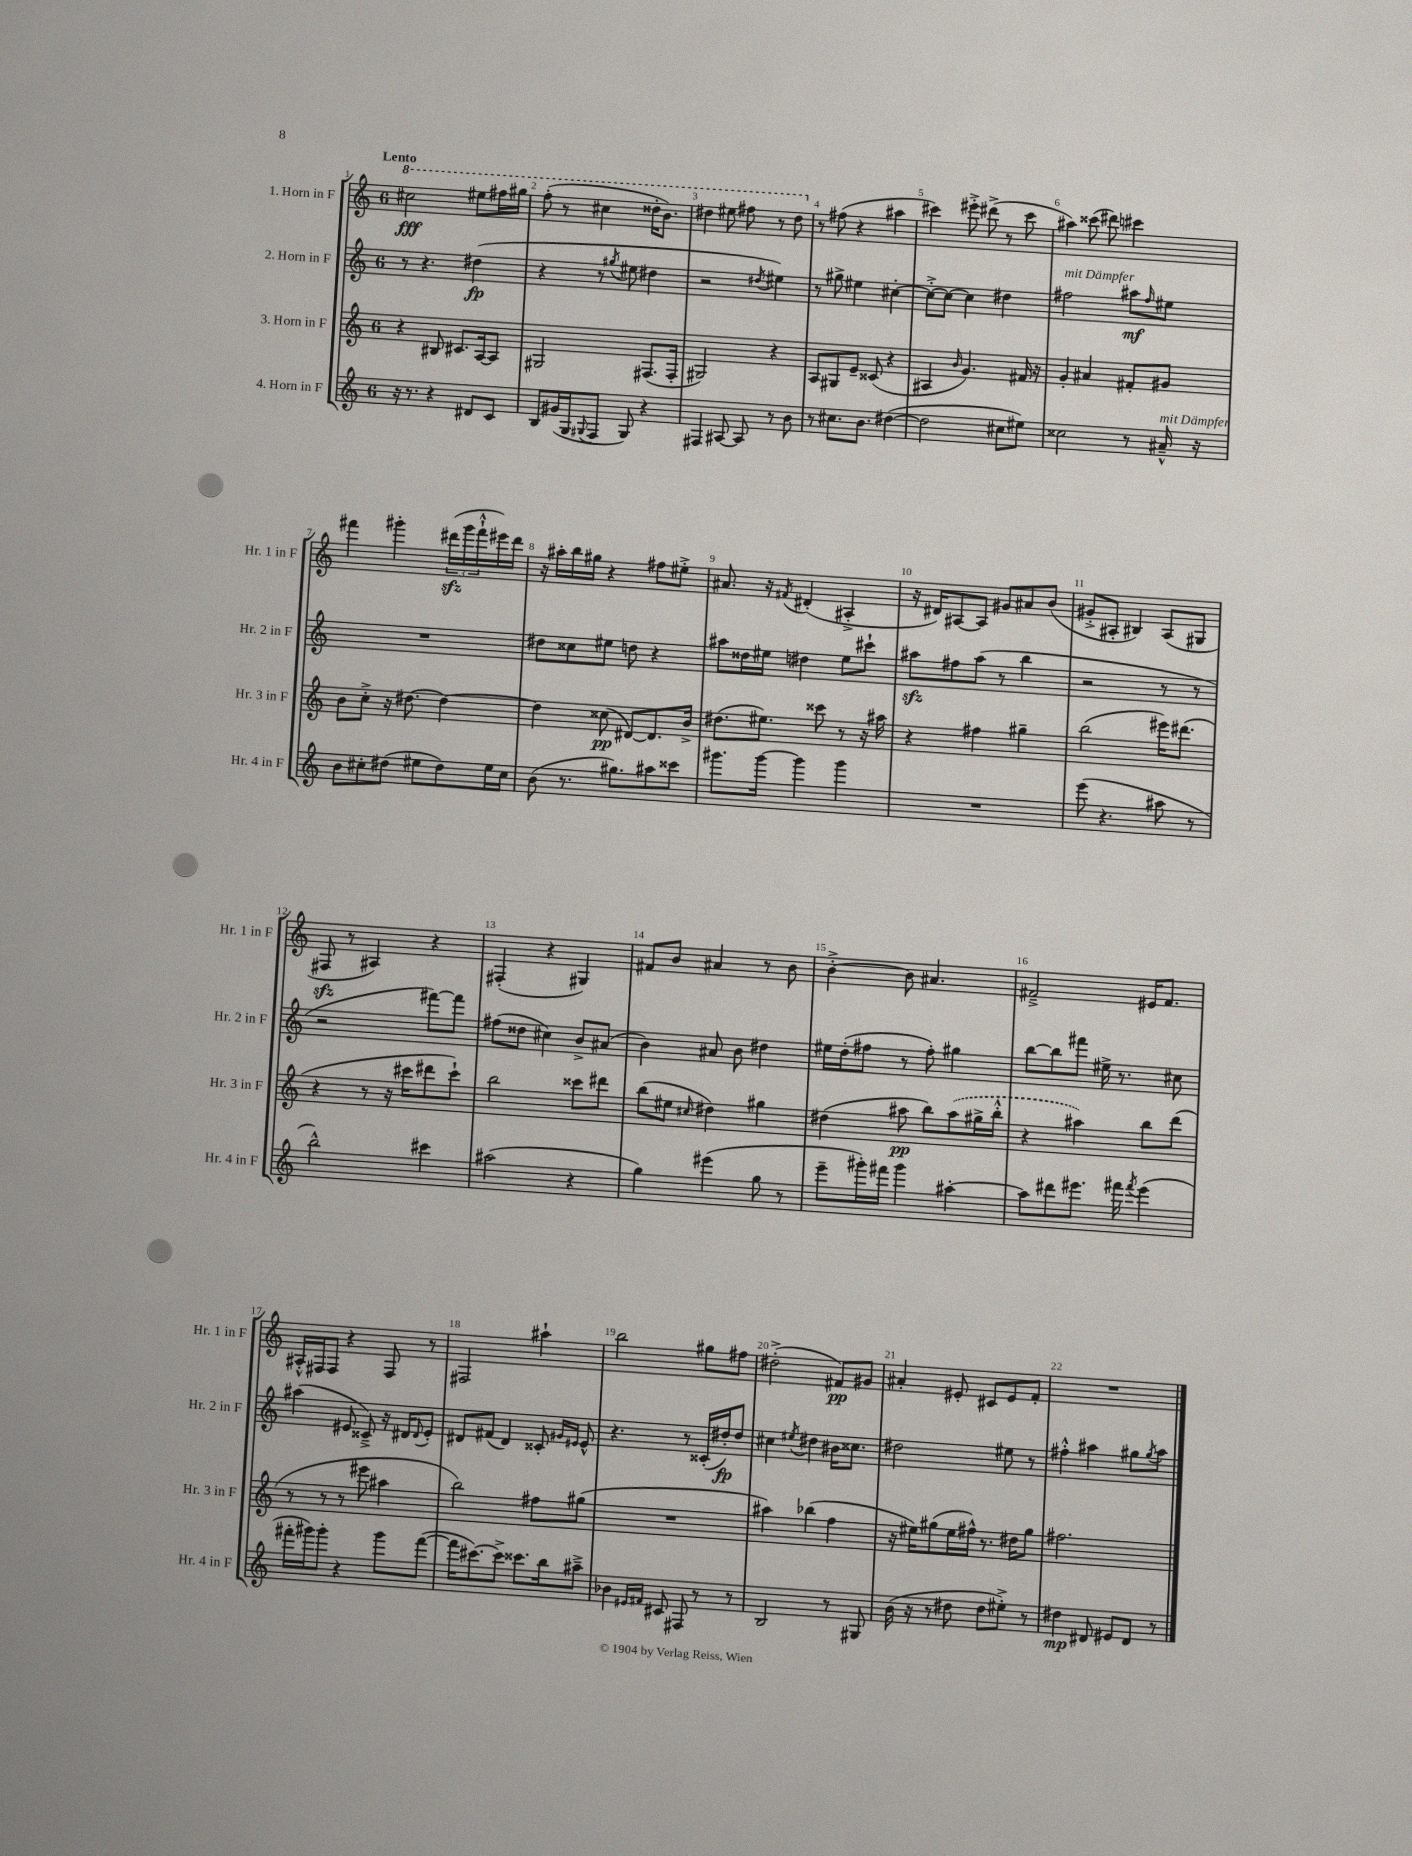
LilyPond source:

<<
\new StaffGroup <<
\new Staff = "s0" \with { instrumentName = "1. Horn in F" shortInstrumentName = "Hr. 1 in F" } {
    \clef treble \key c \major \once \override Staff.TimeSignature.style = #'single-digit \time 6/8 \tempo "Lento"
    \ottava #1 cis'''2\fff eis'''8 fis'''16 gis'''16 |
    f'''8-.( r8 cis'''4 disis'''16-. b''8.) |
    dis'''4 eis'''8 fis'''8 r8 dis'''8 \ottava #0 |
    r8 fis''8( r4 ais''4 |
    cis'''4) eis'''8-.-> dis'''8->( r8 cis'''8 |
    ais''4) cisis'''8( dis'''8) cis'''4 |
    fis'''4 gis'''4-. \tuplet 3/2 { dis'''16\sfz( gis'''16 fis'''16-!-^ } eis'''16) dis'''16 |
    r16 ais''16-. b''16 gis''16 r4 fis''8 eis''8-.-> |
    ais'8. r16 \acciaccatura { fis'8 } dis'4-.( ais4-.-> |
    r16 dis'16) ais8~ ais8 gis'8 ais'8 b'8( |
    gis'8-.-> ais8-. bis4) ais8( gis8 |
    fis8\sfz r8 ais4) r4 |
    fis4-.( r4 gis4) |
    fis'8 b'8 ais'4 r8 b'8 |
    b'4~-.-> b'8 ais'4. |
    fis'2---> eis'16 fis'8. |
    ais16-.-^ fis16 fis8 r4 fis8 r8 |
    fis2 ais''4-! |
    b''2 gis''8 fis''8 |
    dis''2-.->( fis'8\pp) gis'8 |
    ais'4-. eis'8-. cis'8 eis'8 f'8-. |
    R2. \bar "|." |
}
\new Staff = "s1" \with { instrumentName = "2. Horn in F" shortInstrumentName = "Hr. 2 in F" } {
    \clef treble \key c \major \once \override Staff.TimeSignature.style = #'single-digit \time 6/8
    r8 r4. dis''4\fp( |
    r4 r8 \acciaccatura { gis''8 } eis''8 dis''4 |
    r2 \acciaccatura { dis''8 } eis''4) |
    r8 gis''8-> eis''4 cis''4~-. |
    cis''8~-.-> cis''8~ cis''4 dis''4 |
    fis''2^\markup { \italic "mit Dämpfer" } ais''8\mf \grace { fis''16 } eis''8 |
    R2. |
    dis''8 cisis''8 eis''8 d''8 r4 |
    ais''8 disis''16 eis''16 dis''4 eis''8 cis'''8-! |
    ais''8\sfz fis''8 ais''8( r8 b''4 |
    r2 r8 r8 |
    r2 fis'''8~) fis'''8 |
    fis''8( disis''8 cis''4) b'8-> ais'8( |
    b'4) ais'8 b'8 dis''4 |
    eis''16 d''16-.( fis''8 r8 fis''8-.) gis''4 |
    b''8~ b''8 fis'''8 eis''16-> r8. cis''8 |
    ais''4( eis'8 cisis'8--->) r16 dis'16 \appoggiatura { dis'8 } eis'8-. |
    dis'8 fis'8( dis'4) cisis'8-. \grace { gis'16 eis'16 } eis'8-^ |
    r4. r8 cisis'16-.( dis''16-.\fp) dis''8 |
    cis''4 \acciaccatura { eis''8 } dis''4 bis'16 cisis''8. |
    dis''2 eis''8 r8 |
    fis''4-.-^ ais''4 gis''8 \acciaccatura { gis''8 } ais''8 \bar "|." |
}
\new Staff = "s2" \with { instrumentName = "3. Horn in F" shortInstrumentName = "Hr. 3 in F" } {
    \clef treble \key c \major \once \override Staff.TimeSignature.style = #'single-digit \time 6/8
    r4 bis8 cis'8. a16~ a8 |
    gis2 fis8.( fis16-. |
    gis2) r4 |
    a8 gis8 e'8-- cisis'8( r4 |
    ais4 \grace { b'16 } g'4.) fis'16 r16 |
    g'4-. ais'4 fis'8-. gis'8 |
    b'8 c''8-.-> r16 dis''8.~ dis''4~ |
    dis''4 cisis''8\pp( dis'8~) dis'8. b'16-> |
    dis''8.( eis''8.) cisis'''8 r8 r16 ais''16 |
    r4 fis''4 gis''4-- |
    b''2( eis'''16) dis'''8.( |
    r4 r8 r16 cis'''16 dis'''8 cis'''8-!) |
    b''2 cisis'''8 dis'''8 |
    b''8( eis''8 \grace { cis''16 } dis''4) gis''4 |
    dis''4( ais''8\pp b''8) \once \slurDashed ais''8( gis''16-> b''16-.-^ |
    r4 ais''4) b''8 d'''8( |
    r8 r8 r8 eis'''8 ais''4 |
    b''2) fis''8 gis''8( |
    R2. |
    ais''4) bes''4( f''4 |
    r16 eis''16) gis''8( eis''16 fis''16-^) r8. dis''16 gis''8 |
    fis''2. \bar "|." |
}
\new Staff = "s3" \with { instrumentName = "4. Horn in F" shortInstrumentName = "Hr. 4 in F" } {
    \clef treble \key c \major \once \override Staff.TimeSignature.style = #'single-digit \time 6/8
    r16 r8. r4 dis'8 c'8 |
    b8 gis'16( g16 \appoggiatura { gis8 } f8 gis8) r4 |
    fis4 ais8~ ais8 r8 b'8 |
    r8 cis''8. b'8. dis''4~( |
    dis''2 cis''8 eis''8) |
    cisis''2 r8 ais'16---^^\markup { \italic "mit Dämpfer" } r16 |
    b'8 cis''8-. dis''8( eis''8 dis''8) eis''16 cis''16 |
    b'8( r8. gis''8.) ais''8 cisis'''8 |
    gis'''8. gis'''16~ gis'''4 gis'''4 |
    R2. |
    e'''8( r4. ais''8 r8 |
    b''2-^) cis'''4 |
    ais''2( r4 |
    g''4) eis'''4( g''8 r8 |
    e'''8-- gis'''16-.) fis'''16 gis'''4 ais''4~-. |
    ais''8 dis'''8 eis'''8. fis'''16 \acciaccatura { fis'''8 } eis'''4( |
    fis'''16-. gis'''16) gis'''8-. r4 gis'''8 fis'''8~( |
    fis'''16 cis'''8.~) cis'''8-> cisis'''8. b''16 ais''8---> |
    bes'4 \grace { eis'16 fis'16 } cis'8 fis8 r8 r8 |
    b2 r8 gis8 |
    b'16( r16 r8 dis''8 dis''8 eis''8-.->) r8 |
    dis''4\mp dis'8 eis'8 dis'8 r8 \bar "|." |
}
>>
>>
\layout { \context { \Score \override BarNumber.break-visibility = ##(#f #t #t) barNumberVisibility = #all-bar-numbers-visible } }
